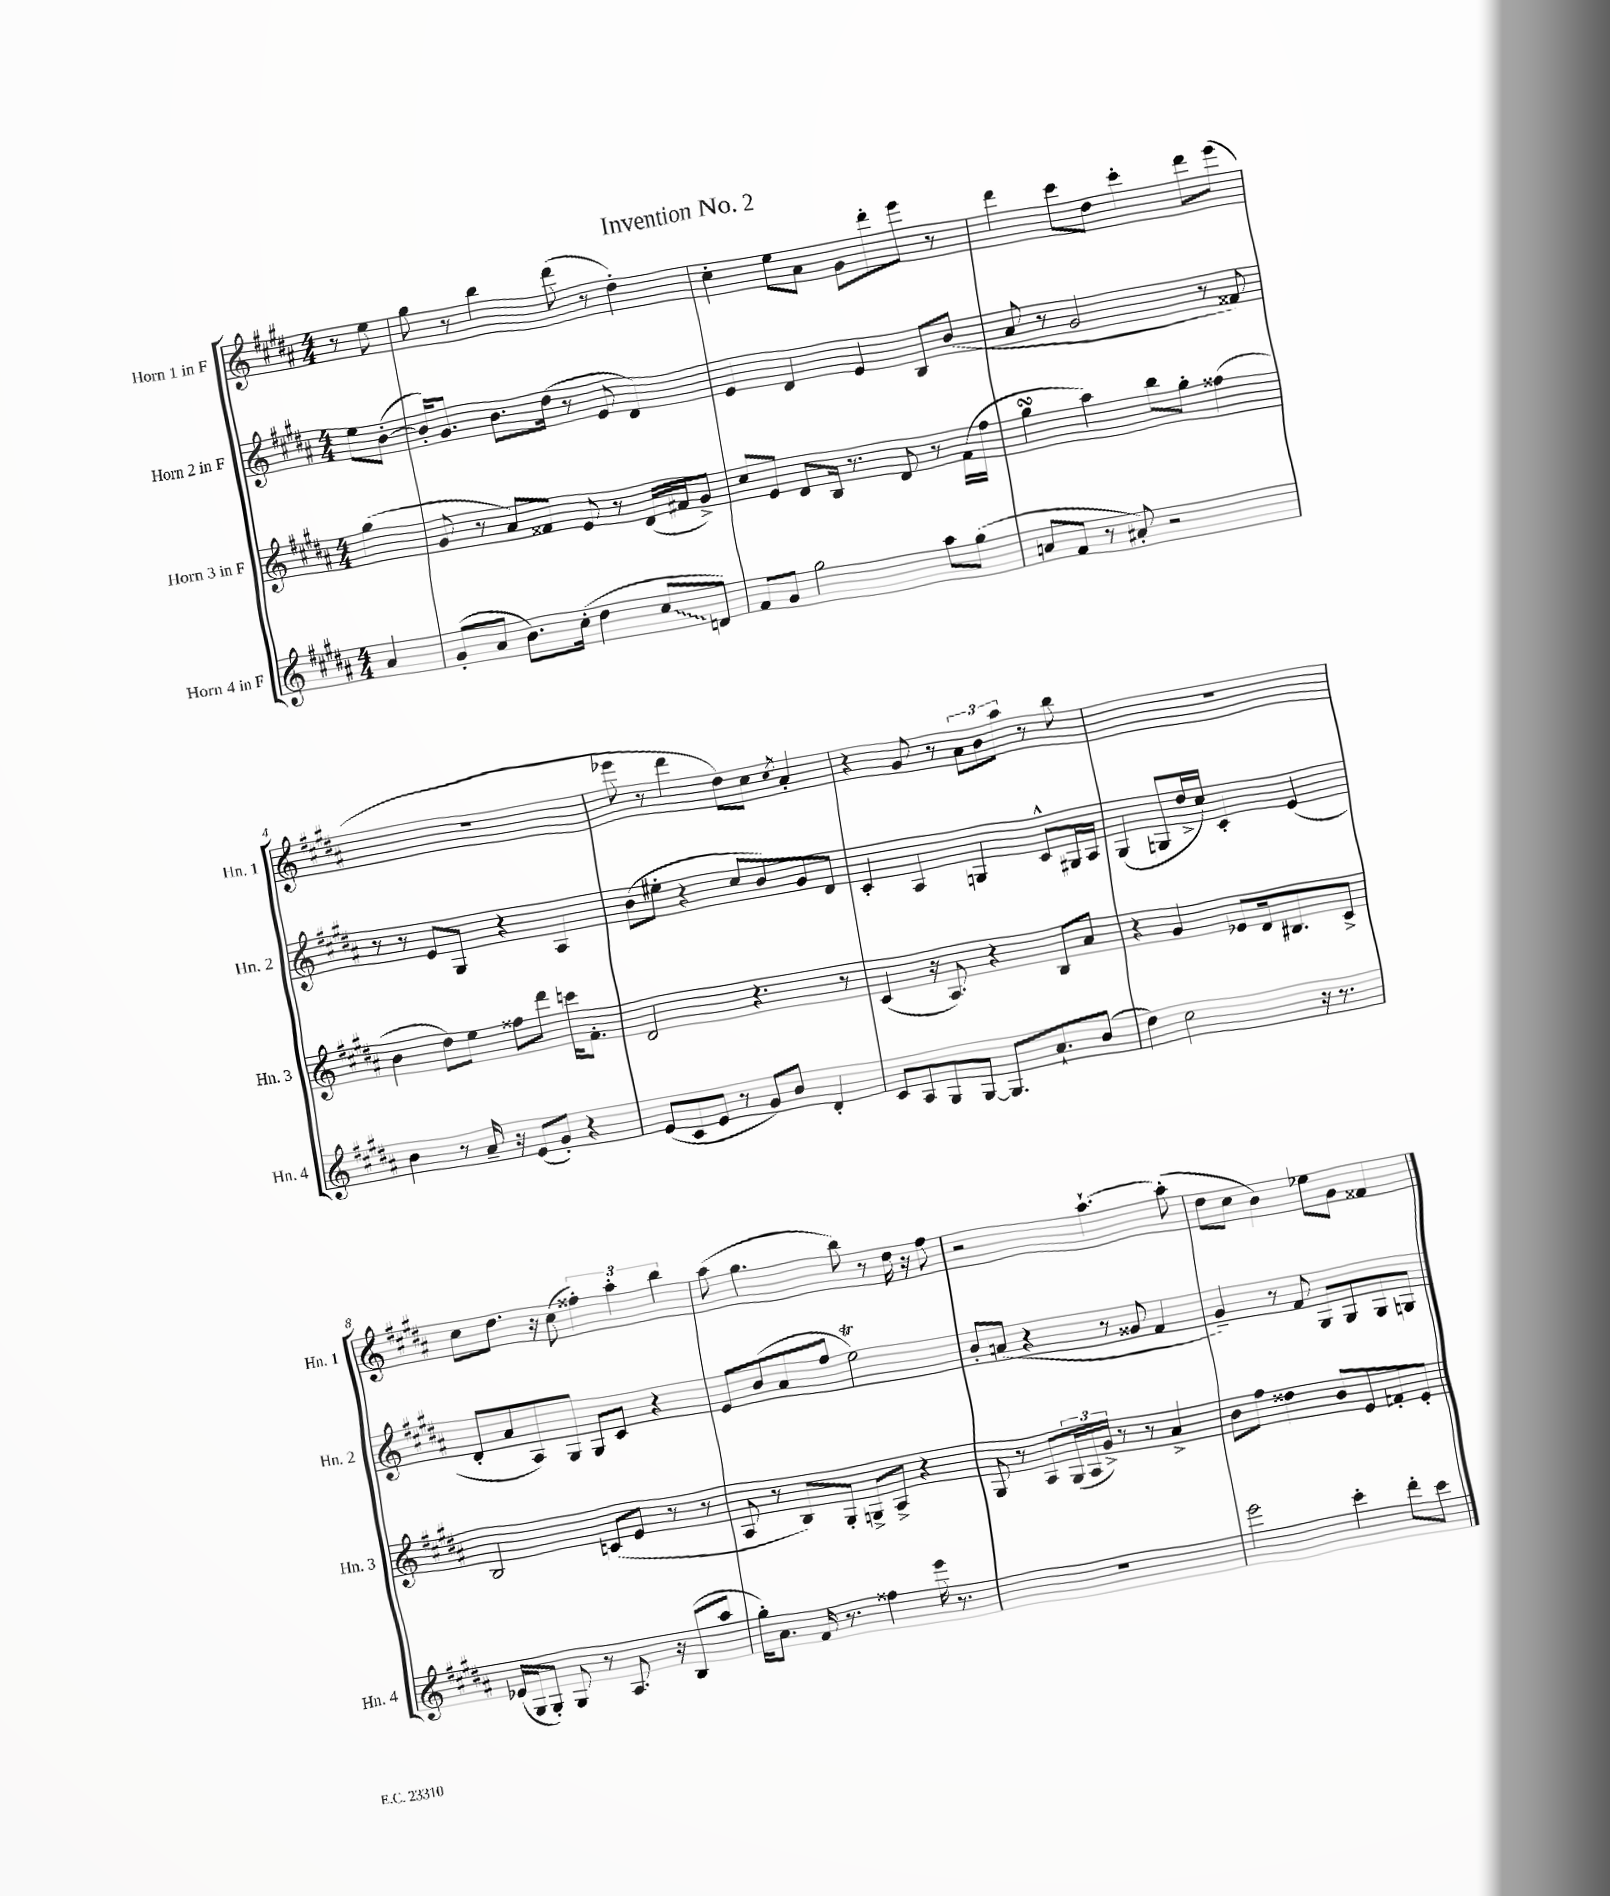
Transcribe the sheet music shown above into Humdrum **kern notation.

**kern	**kern	**kern	**kern
*staff4	*staff3	*staff2	*staff1
*clefG2	*clefG2	*clefG2	*clefG2
*k[f#c#g#d#a#]	*k[f#c#g#d#a#]	*k[f#c#g#d#a#]	*k[f#c#g#d#a#]
*M4/4	*M4/4	*M4/4	*M4/4
4a#/	(4gg#\	8ee\L	8r
.	.	([8b'\J	8ee\
=	=	=	=
(8g#'/L	8g#/	16b'/]LK)	8gg#\
.	.	8.g#/J	.
8a#/J	8r	.	8r
8.b\L)	8a#/L)	8.b\L	4bb\
.	8f##/J	.	.
(16cc#'\Jk	.	(16dd#\Jk	.
4dd#\	8e/	8r	(8ddd#\
.	8r	8e/	8r
8cc#/L	(16d#/LL	4d#/)	4dd#'\)
.	16f#/J	.	.
8d/J)	8g#^/J)	.	.
=	=	=	=
8f#/L	8cc#/L	4e/	4cc#'\
8g#/J	8e/J	.	.
2gg#\	8d#/L	4d#/	8ee\L
.	16B/Jk	.	8a#\J
.	8.r	.	.
.	.	4e/	8g#\L
.	8d#/	.	8ddd#'\
8aa#\L	8r	8B/L	8eee\J
(8gg#\J	(16f#\LL	(8b/J	8r
.	16ff#\JJ	.	.
=	=	=	=
8a/L	4gg#\	8a#/	4ddd#\
8f#/J	.	8r	.
8r	4aa#\)	2g#/	8ccc#\L
8a#'/)	.	.	8dd#\J
2r	8bb\L	.	4ccc#'\
.	8gg#'\J	.	.
.	(4ff##\	8r	8ddd#\L
.	.	8f##/)	(8eee\J
=	=	=	=
4b\	4b\	8r	1r
.	.	8r	.
8r	8dd#\L)	8e/L	.
16a#~/	8ee\J	8G#/J	.
16r	.	.	.
(8e/L	8ff##\L	4r	.
8g#'/J)	8ddd#\J	.	.
4r	16ccc\LK	4A#/	.
.	8.f#'\J	.	.
=	=	=	=
(8e/L	2d#/	(8b\L	8eee-\
8c#/	.	8ee#'\J	8r
8e/J	.	4r	4ddd#\
8r	.	.	.
8g#/L)	4.r	8cc#/L	8dd#\L)
8b/J	.	8b/)	8cc#\J
.	.	.	8qcc#/
4d#'/	.	8g#/	4a#'/
.	8r	8d#/J	.
=	=	=	=
8c#/L	(4c#/	4c#'/	4r
8A#/	.	.	.
8G#/	16r	4A#/	8g#/
.	8.A#/)	.	.
[8G#/J	.	.	8r
8.G#/]L	4r	4G/	12a#\L
.	.	.	12b\
.	.	.	12aa#\J
8.a#`/	.	.	.
.	8B/L	8c#^^/L	8r
(8b/J	8a#/J	16G#/L	8bb\
.	.	16A#/JJ	.
=	=	=	=
4dd#\)	4r	(4G#/	1r
2cc#\	4g#/	8G/L	.
.	.	16dd#^/L	.
.	.	16cc#/JJ)	.
.	8e-/L	4c#'/	.
.	16d#/k	.	.
.	8.B#/	.	.
16r	.	(4e/	.
8.r	.	.	.
.	8c#^/J	.	.
=	=	=	=
(16e-/LL	2B/	8d#'/L	8cc#\L
16G#/J	.	.	.
8G#'/J)	.	8a#/	8.dd#\J
8G#/	.	8A#/)	.
.	.	.	16r
8r	.	8G#/J	(8cc#\
8.A#/	(8c/L	8G#/L	6ff##'\)
.	8e/J	8c#/J	.
.	.	.	6aa#'\
16r	.	.	.
(8B/L	8r	4r	.
.	.	.	6bb\
8aa#/J	8r	.	.
=	=	=	=
16gg#'\LK)	8A#/	8e/L	(8aa#\
8.a#\J	.	.	.
.	8r	(8b/	4.gg#\
16f#/	8B/L)	8a#/	.
8.r	.	.	.
.	8G#'/J	8ff#/J	.
4ff##\	8G^/L	2ee\)	8bb\)
.	8A#^/J	.	8r
16eee\	4r	.	16dd#\
8.r	.	.	16r
.	.	.	8ff#\
=	=	=	=
1r	8G#/	8b'/L	2r
.	8r	(8a/J	.
.	8A#/L	4r	.
.	(24G#/L	.	.
.	24A#/	.	.
.	24g#^/JJ)	.	.
.	8r	8r	[4.aa#`\
.	8r	8g##/	.
.	4a#^/	4f#/	.
.	.	.	(8aa#'\]
=	=	=	=
2eee\	8b\L	4g#~/)	8dd#\L
.	8ff#\J	.	8cc#\J
.	4dd##\	8r	4b\)
.	.	8f#/	.
4ccc#'\	8b/L	8G#/L	8ee-\L
.	8e/	8G#/	8g#\J
8ddd#'\L	8f'/	8G#/	4f##/
8ccc#\J	8e'/J	8G/J	.
==	==	==	==
*-	*-	*-	*-
